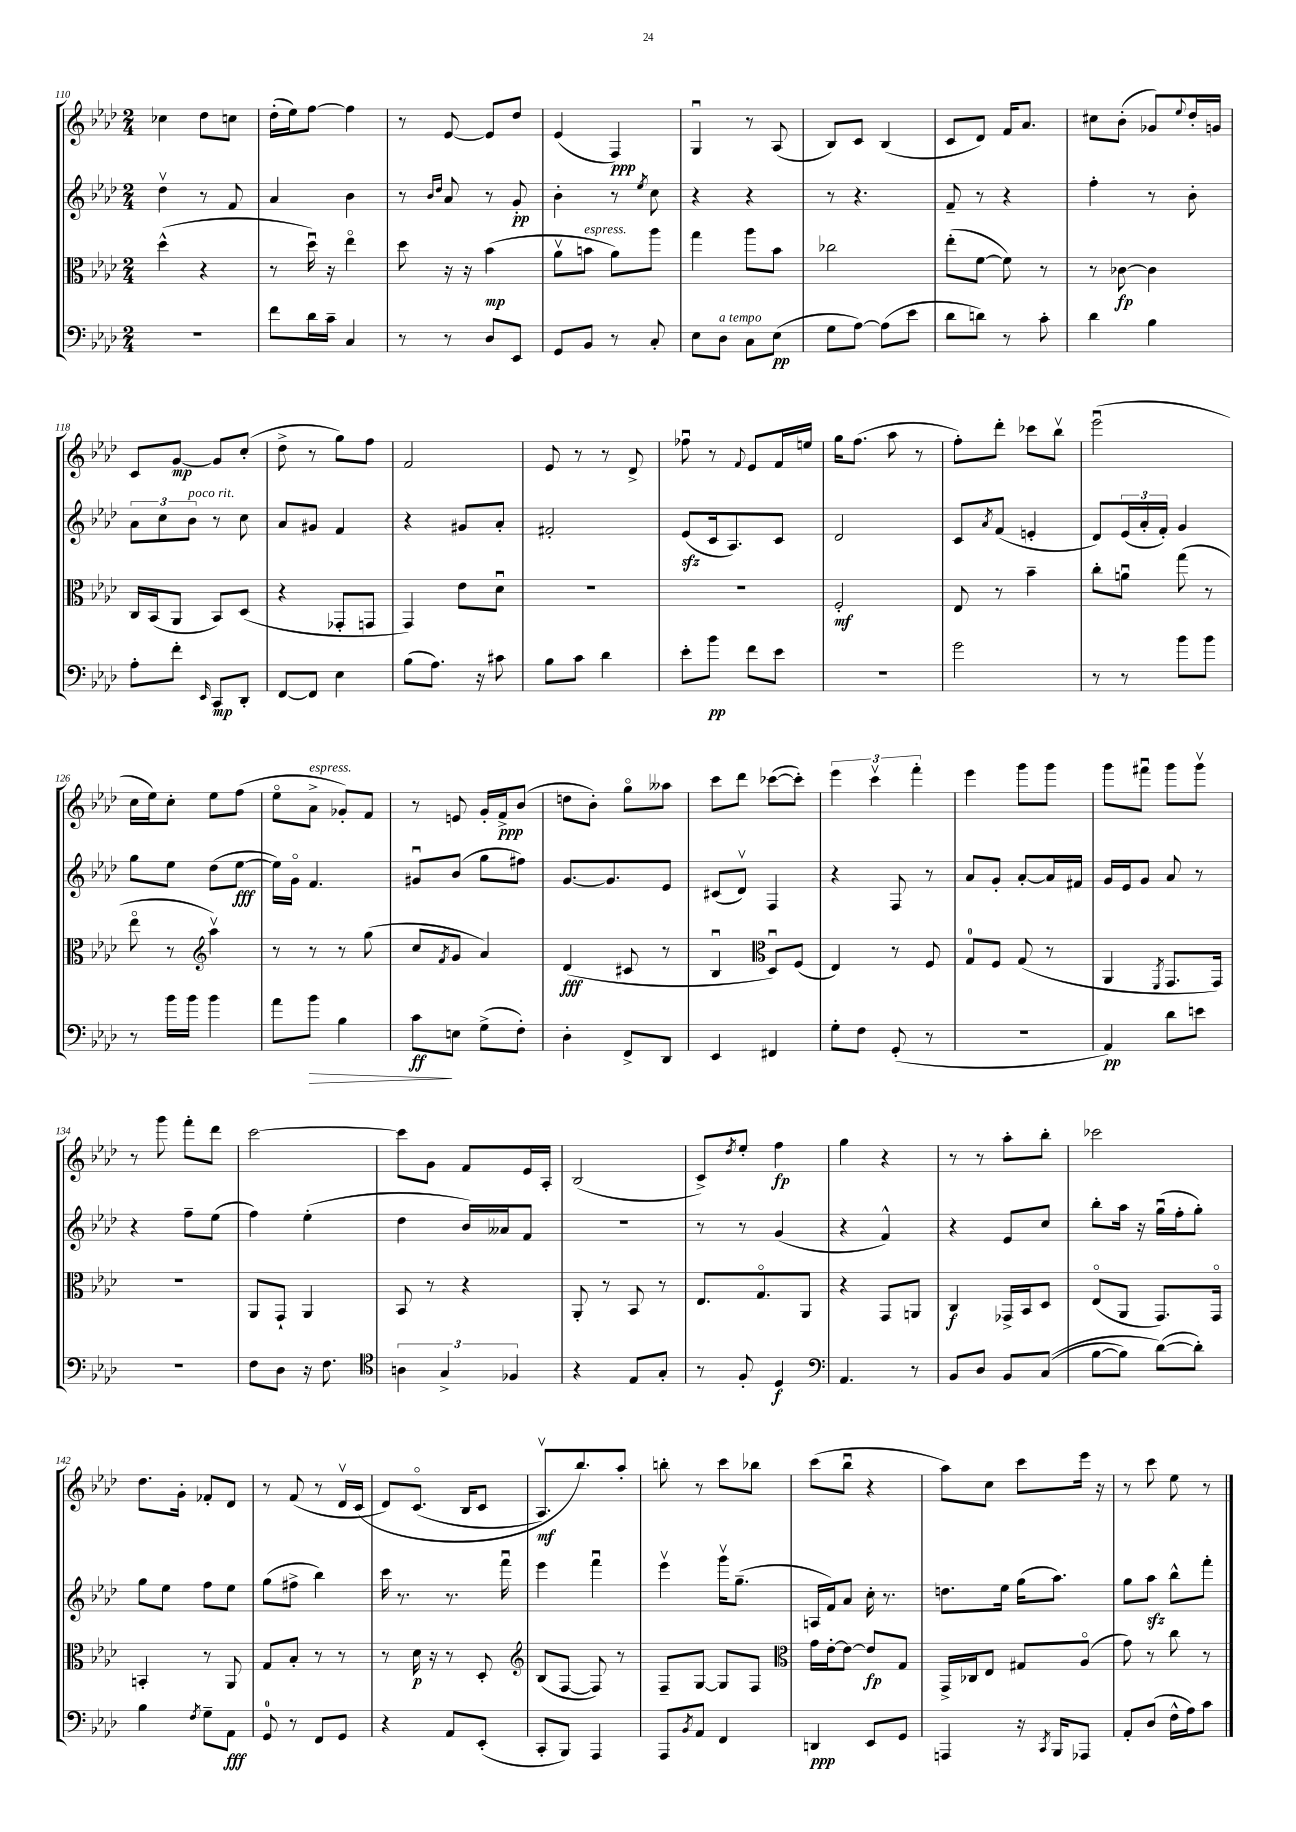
<<
\new StaffGroup <<
\new Staff = "s0" {
    \clef treble \key aes \major \numericTimeSignature \time 2/4
    ces''4 des''8 c''8 |
    des''16-.( ees''16) f''8~ f''4 |
    r8 ees'8~ ees'8 des''8 |
    ees'4( f4\ppp) |
    g4\downbow r8 aes8( |
    bes8) c'8 bes4( |
    c'8 des'8) f'16 aes'8. |
    cis''8 bes'8-.( ges'8) \appoggiatura { ees''8 } des''16-. g'16 |
    c'8 g'8~\mp g'8 c''8-.( |
    des''8-> r8 g''8) f''8 |
    f'2 |
    ees'8 r8 r8 des'8-> |
    fes''8\downbow r8 \appoggiatura { f'8 } ees'8 f'16 e''16 |
    g''16 f''8.( aes''8 r8 |
    f''8-.) des'''8-. ces'''8 bes''8\upbow |
    ees'''2\downbow( |
    c''16 ees''16) c''8-. ees''8 f''8( |
    ees''8\flageolet aes'8->^\markup { \italic "espress." } ges'8-.) f'8 |
    r8 e'8 g'16-. f'16->\ppp bes'8( |
    d''8 bes'8-.) g''8\flageolet aeses''8 |
    c'''8 des'''8 ces'''8~( ces'''8-.) |
    \tuplet 3/2 { ees'''4 c'''4\upbow f'''4-. } |
    ees'''4 g'''8 g'''8 |
    g'''8 fis'''8\downbow g'''8 g'''8\upbow |
    r8 g'''8 f'''8-. des'''8 |
    c'''2~ |
    c'''8 g'8 f'8 ees'16 aes16-. |
    bes2( |
    c'8->) \acciaccatura { des''8 } ees''8-. f''4\fp |
    g''4 r4 |
    r8 r8 aes''8-. bes''8-. |
    ces'''2 |
    des''8. g'16-. fes'8-. des'8 |
    r8 f'8( r8 des'16\upbow c'16\( |
    des'8) c'8.\flageolet( bes16 c'8 |
    aes8.\upbow\mf) bes''8.\) aes''8-. |
    b''8-. r8 c'''8 bes''8 |
    c'''8( bes''8\downbow r4 |
    aes''8) c''8 c'''8 ees'''16 r16 |
    r8 c'''8 ees''8 r8 \bar "|." |
}
\new Staff = "s1" {
    \clef treble \key aes \major \numericTimeSignature \time 2/4
    des''4\upbow r8 f'8 |
    aes'4 bes'4 |
    r8 \grace { bes'16 des''16 } aes'8 r8 g'8-.\pp |
    bes'4-. r8 \acciaccatura { ees''8 } c''8 |
    r4 r4 |
    r8 r4. |
    f'8-- r8 r4 |
    f''4-. r8 bes'8-. |
    \tuplet 3/2 { aes'8 c''8 bes'8^\markup { \italic "poco rit." } } r8 c''8 |
    aes'8 gis'8 f'4 |
    r4 gis'8 aes'8-. |
    fis'2-. |
    ees'8\sfz( c'16 aes8.) c'8 |
    des'2 |
    c'8 \acciaccatura { aes'8 } f'8( e'4-. |
    des'8) \tuplet 3/2 { ees'16( aes'16-. f'16-.) } g'4 |
    g''8 ees''8 des''8( ees''8~\fff |
    ees''16) g'16\flageolet f'4. |
    gis'8\downbow bes'8( g''8 fis''8) |
    g'8.~ g'8. ees'8 |
    cis'8( des'8\upbow) f4 |
    r4 f8 r8 |
    aes'8 g'8-. aes'8~-. aes'16 fis'16 |
    g'16 ees'16 g'8 aes'8 r8 |
    r4 f''8-- ees''8( |
    f''4) ees''4-.( |
    des''4 bes'16) aeses'16 f'8 |
    r2 |
    r8 r8 g'4( |
    r4 f'4-^) |
    r4 ees'8 c''8 |
    bes''8-. aes''16 r16 g''16\downbow( f''16-. g''8-.) |
    g''8 ees''8 f''8 ees''8 |
    g''8( fis''8-> bes''4) |
    c'''16 r8. r8. f'''16\downbow |
    ees'''4 f'''4\downbow |
    ees'''4\upbow g'''16\upbow g''8.--( |
    a16 f'16) aes'8 c''16-. r8. |
    d''8. ees''16 g''16( aes''8.) |
    g''8 aes''8\sfz bes''8-^ f'''8-. \bar "|." |
}
\new Staff = "s2" {
    \clef alto \key aes \major \numericTimeSignature \time 2/4
    des''4-^( r4 |
    r8 des''16\downbow) r16 ees''4\flageolet |
    des''8 r16 r16 bes'4\mp( |
    aes'8\upbow b'8^\markup { \italic "espress." } aes'8) aes''8 |
    g''4 aes''8 bes'8 |
    ces''2 |
    ees''8-.( f'8~ f'8) r8 |
    r8 ces'8~\fp ces'4 |
    c16 bes,16( aes,8 bes,8) des8( |
    r4 ges,8-. g,8 |
    g,4) ees'8 des'8\downbow |
    R2 |
    R2 |
    f2-.\mf |
    ees8 r8 bes'4-- |
    c''8-. a'8\downbow g''8( r8 |
    ees''8\flageolet r8 \clef treble aes''4\upbow) |
    r8 r8 r8 g''8( |
    c''8 \acciaccatura { f'8 } g'8 aes'4) |
    des'4\fff( cis'8 r8 |
    bes4\downbow \clef alto des8\downbow) f8( |
    ees4) r8 f8 |
    g8-0 f8 g8( r8 |
    aes,4 \acciaccatura { f,8 } g,8. g,16) |
    R2 |
    aes,8 g,8-! aes,4 |
    bes,8 r8 r4 |
    aes,8-. r8 bes,8 r8 |
    ees8. g8.\flageolet aes,8 |
    r4 g,8 a,8 |
    c4\f ges,16-> bes,16 des8 |
    ees8\flageolet( aes,8 g,8.) g,16\flageolet |
    b,4-. r8 aes,8 |
    g8 bes8-. r8 r8 |
    r8 des'16\p r16 r8 des8-. |
    \clef treble bes8( f8~ f8) r8 |
    f8-- g8~ g8 f8 |
    \clef alto g'16 ees'16~-. ees'8~ ees'8\fp g8 |
    g,16-> ces16 ees8 gis8 aes8\flageolet( |
    g'8) r8 c''8 r8 \bar "|." |
}
\new Staff = "s3" {
    \clef bass \key aes \major \numericTimeSignature \time 2/4
    r2 |
    f'8 des'16 c'16-- c4 |
    r8 r8 des8 ees,8 |
    g,8 bes,8 r8 c8-. |
    ees8 des8^\markup { \italic "a tempo" } c8 ees8\pp( |
    g8 aes8~) aes8( ees'8 |
    des'8 d'8) r8 c'8-. |
    des'4 bes4 |
    aes8-. f'8-. \grace { ees,16 } c,8\mp des,8-. |
    f,8~ f,8 ees4 |
    bes8( aes8.) r16 cis'8 |
    bes8 c'8 des'4 |
    ees'8-. bes'8\pp f'8 ees'8 |
    R2 |
    g'2 |
    r8 r8 bes'8 bes'8 |
    r8 bes'16 bes'16 bes'4 |
    aes'8 bes'8\> bes4 |
    c'8\ff\! e8 g8->( f8-.) |
    des4-. f,8-> des,8 |
    ees,4 fis,4 |
    g8-. f8 g,8-.( r8 |
    r2 |
    aes,4\pp) des'8 e'8 |
    r2 |
    f8 des8 r16 f8. |
    \clef tenor \tuplet 3/2 { a4 g4-> fes4 } |
    r4 ees8 g8-. |
    r8 f8-. des4\f |
    \clef bass aes,4. r8 |
    bes,8 des8 bes,8 c8(\( |
    bes8~ bes8) des'8~(\) des'8-.) |
    bes4 \acciaccatura { f8 } g8-- aes,8\fff |
    g,8-0 r8 f,8 g,8 |
    r4 aes,8 ees,8-.( |
    c,8-. bes,,8) aes,,4 |
    aes,,8 \acciaccatura { bes,8 } aes,8 f,4 |
    d,4\ppp ees,8 g,8 |
    a,,4 r16 \acciaccatura { c,8 } bes,,16 aes,,8 |
    aes,8-. des8( f16-^ aes16) c'8 \bar "|." |
}
>>
>>
\layout { \context { \Score currentBarNumber = #110 } }
